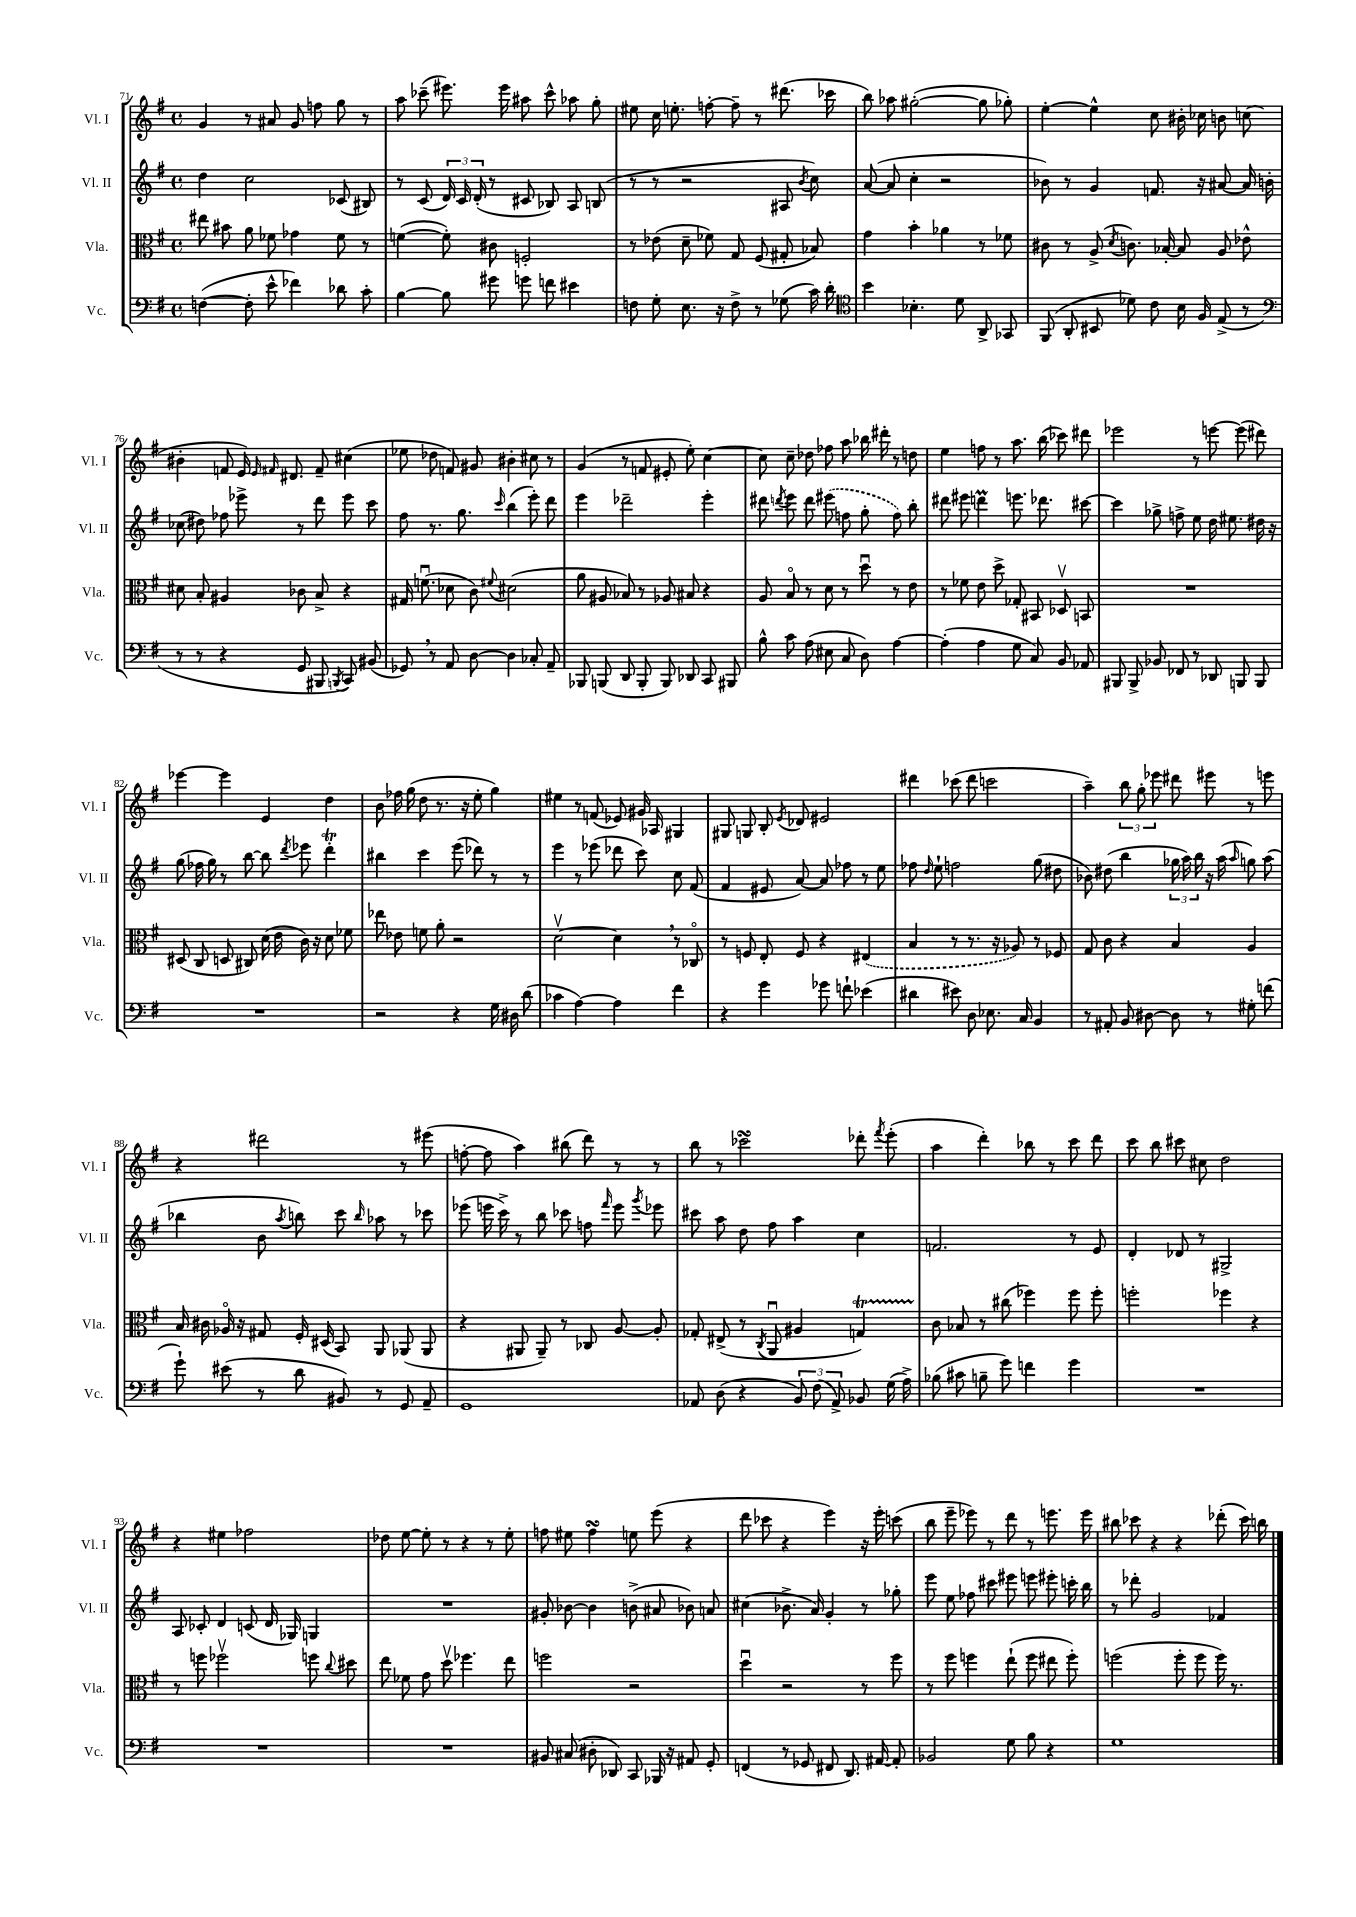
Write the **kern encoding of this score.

**kern	**kern	**kern	**kern
*staff4	*staff3	*staff2	*staff1
*clefF4	*clefC3	*clefG2	*clefG2
*k[f#]	*k[f#]	*k[f#]	*k[f#]
*M4/4	*M4/4	*M4/4	*M4/4
*met(c)	*met(c)	*met(c)	*met(c)
([4F	8ee#	4dd	4g
.	8b#	.	.
8F']	8a	2cc	8r
8e^^	8f-	.	8a#
4f-)	4g-	.	8g
.	.	.	8ff
8d-	8f-	(8c-	8gg
8c'	8r	8B#)	8r
=	=	=	=
[4B	([4f	8r	8aa
.	.	(8c	(8ccc-~
8B]	8f'])	24d)	8.eee#)
.	.	24c	.
.	.	(24d'	.
8g#	8c#	8r	.
.	.	.	16eee#
8g	2F'	8c#	8aa#
8f	.	8B-)	8ccc-^^
4e#	.	8A	8aa-
.	.	(8B	8gg'
=	=	=	=
8F	8r	8r	8ee#
8G'	(8e-	8r	16cc
.	.	.	8.ee'
8.E	8d~	2r	.
.	8f-)	.	[8ff'
16r	.	.	.
8F^	8G	.	8ff~]
8r	(8F#	.	8r
(8G-	8G#'	8A#	(8.ddd#
.	.	8qb	.
16c)	8B-)	8cc)	.
16d'	.	.	16ccc-
=	=	=	=
*clefC4	*	*	*
4b	4g	([8a	8bb)
.	.	8a]	8aa-
4.B-'	4b'	4cc'	([2gg#'
.	4a-	2r	.
8d	.	.	.
8AA^	8r	.	8gg#]
8GG-	8f-	.	8gg-')
=	=	=	=
(8FF#	8c#	8b-)	[4ee'
8AA'	8r	8r	.
8BB#	(8A^	4g	4ee^^]
.	8qd	.	.
8d-)	8.c)	.	.
8c	.	8.f	8cc
.	[16B-'	.	.
16B	8B-]	.	16b#'
16F#	.	16r	16cc-
(8E^	8A	[8a#	8b
8r	8e-^^	16a#]	(8cc
.	.	16b'	.
=	=	=	=
*clefF4	*	*	*
8r	8d#	(8cc-	4b#'
8r	8B'	8dd#)	.
4r	4A#	8ff-	8f
.	.	8eee-^	16e)
.	.	.	16qqe
.	.	.	16qqf#
.	.	.	8.d#
8GG	8c-	8r	.
8BBB#	8B^	8ddd	8f#~
8qBBB	.	.	.
8CC)	4r	8eee-	(4cc#
(8BB#	.	8ccc	.
=	=	=	=
8GG-)	16G#	8ff#	8ee-
.	(8.fu	.	.
8r	.	8.r	8dd-
8AA	8d-	.	8f)
.	.	8.gg	.
[8D	8c)	.	8g#
.	8qqf#	16qqccc	.
4D]	(2d#	(4bb	4b#'
8C-'	.	8eee')	8cc#
8AA~	.	8ddd	8r
=	=	=	=
8BBB-	8a	4eee	(4g
(8BBB	8A#	.	.
8DD	8B-)	2ddd-~	8r
8BBB'	8r	.	8f
8BBB)	8A-	.	8e#'
8DD-	8B#	.	8ee')
8CC	4r	4eee'	[4cc
8BBB#	.	.	.
=	=	=	=
8B^^	8A	8ddd#	8cc]
.	.	8qddd	.
8c	8Bo	8eee	8cc~
(8A	8r	8ddd	8dd-
8E#	8d	(8eee#	8ff-
8C	8r	8ff	8aa
8D)	8ddu	8gg'	16bb-
.	.	.	16ddd#'
[4A	8r	8ff)	8r
.	8e	8bb'	8dd
=	=	=	=
(4A']	8r	8ddd#	4ee
.	8f-	8eee#	.
4A	8e	4ddd	8ff
.	8dd^	.	8r
8G	8G-'	8.eee	8.aa
8C)	8BB#	.	.
.	.	8.ddd-	(16bb
8BB	8D-v	.	8ccc-)
8AA-	8BB	[8ccc#	8ddd#
=	=	=	=
8BBB#	1r	4ccc#]	2eee-
8BBB#^	.	.	.
8BB-	.	8gg-^	.
8FF-	.	8ff^	.
8r	.	8ee	8r
8DD-	.	16dd	[8eee
.	.	8.ee#	.
8BBB	.	.	(8eee]
8BBB	.	16dd#	8ddd#)
.	.	16r	.
=	=	=	=
1r	(8D#	(8gg	[4eee-
.	8C	16ff-	.
.	.	16gg)	.
.	8D	8r	4eee-]
.	8C#)	[8bb	.
.	(16d	8bb]	4e
.	16e	.	.
.	.	8qddd	.
.	16c)	8eee-	.
.	16r	.	.
.	8d	4ddd'	4dd
.	8f-	.	.
=	=	=	=
2r	8ee-	4bb#	8b
.	8e-	.	16ff-
.	.	.	(16gg
.	8f	4ccc	8dd
.	8a'	.	8.r
4r	2r	(8eee	.
.	.	.	16r
.	.	8ddd-)	8ee'
16G	.	8r	4gg)
16D#	.	.	.
(8d	.	8r	.
=	=	=	=
4c-	[2dv	4eee	4ee#
[4A)	.	8r	8r
.	.	(8eee-	(8f
4A]	4d]	8ddd-	8e-)
.	.	8ccc)	16g#
.	.	.	16A-
4f#	8r	8cc	4G#
.	8C-o	(8f#	.
=	=	=	=
4r	8r	4f#	8G#
.	8F	.	8G
4g	8E'	8e#	8B'
.	.	.	8qe
.	8F	[8a)	8d-
8g-	4r	8a]	2e#
8f`	.	8ff-	.
(4e-	(4E#	8r	.
.	.	8ee	.
=	=	=	=
4d#	4B	8ff-	4ddd#
.	.	16qqdd	.
.	.	8ee`	.
8e#)	8r	2ff	(8ccc-
8D	8.r	.	8ddd#
8.E-	.	.	2ccc
.	16r	.	.
.	8A-)	.	.
16C	.	.	.
4BB	8r	(8gg	.
.	8F-	8dd#	.
=	=	=	=
8r	8G	8b-)	4aa~)
8AA#'	8c	(8dd#	.
8BB	4r	4bb	12bb
.	.	.	12gg'
[8D#	.	.	.
.	.	.	12eee-
8D#]	4B	24gg-	8ddd#
.	.	24aa)	.
.	.	24bb	.
8r	.	16r	8eee#
.	.	(16aa	.
.	.	16qqaa	.
8G#'	4A	8gg)	8r
(8f	.	(8aa	8eee
=	=	=	=
8g`)	16B	4bb-	4r
.	16c#	.	.
(8e#	16A-o	.	.
.	16r	.	.
8r	8G#	8b	2ddd#
.	.	8qaa	.
8d	16F#'	8bb)	.
.	(16D#	.	.
8BB#)	8BB)	8ccc	.
.	.	16qqbb	.
8r	8AA	8aa-	.
8GG	(8AA-	8r	8r
8AA~	8AA-	8ccc-	(8eee#
=	=	=	=
1GG	4r	(8eee-	[8ff'
.	.	16eee	8ff]
.	.	16ccc^)	.
.	8AA#	8r	4aa)
.	8AA#~)	8bb	.
.	8r	8ccc-	(8bb#
.	8C-	8ff	8ddd)
.	.	16qqfff#	.
.	[8A	8eee	8r
.	.	8qggg	.
.	8A']	8eee-	8r
=	=	=	=
8AA-	8G-'	8ccc#	8bb
(8D	(8E#^	8aa	8r
4r	8r	8dd	2ccc-
.	8qC	.	.
.	8AAu	8ff#	.
12BB)	4A#	4aa	.
(12F#	.	.	.
12AA-^)	.	.	.
8BB-	4G)	4cc	8ddd-'
.	.	.	8qfff#
(16G	.	.	(8eee'
16A^)	.	.	.
=	=	=	=
(8B-	8c	2.f	4aa
8c#	8B-	.	.
8B~	8r	.	4ddd')
8g)	(8cc#	.	.
4f	4ff-)	.	8bb-
.	.	.	8r
4g	8ff-	8r	8ccc
.	8ff-'	8e	8ddd
=	=	=	=
1r	2ff'	4d'	8ccc
.	.	.	8bb
.	.	8d-	8ccc#
.	.	8r	8cc#
.	4ff-	2G#^	2dd
.	4r	.	.
=	=	=	=
1r	8r	8A	4r
.	8ff	8c-'	.
.	2ff-v	4d	4ee#
.	.	(8c	2ff-
.	.	16d	.
.	.	16G-)	.
.	8ff	4G	.
.	8qqcc	.	.
.	8dd#	.	.
=	=	=	=
1r	8ee	1r	8dd-
.	8f-	.	[8ee
.	8g	.	8ee']
.	8ddv	.	8r
.	4.ff-	.	4r
.	.	.	8r
.	8ee	.	8ee'
=	=	=	=
8BB#	2ff	8g#'	8ff
(8C#	.	[8b-	8ee#
8D#'	.	4b-]	4ff
8DD-)	.	.	.
8CC	2r	(8b^	8ee
16BBB-	.	8a#	(8eee
16r	.	.	.
8AA#	.	8b-)	4r
8GG'	.	8a	.
=	=	=	=
(4FF	4ddu	(4cc#	8ddd
.	.	.	8ccc-
8r	2r	8.b-^	4r
8GG-	.	.	.
.	.	16a)	.
8FF#	.	4g'	4eee)
8.DD)	.	.	.
.	8r	8r	16r
[16AA#	.	.	16eee'
8AA#']	8ff#	8gg-'	(8ccc
=	=	=	=
2BB-	8r	8eee	8bb
.	8ff#	8ee	8eee~
.	4ff	8ff-	8eee-)
.	.	8ccc#	8r
8G	(8ee`	8eee#	8ddd
8B	8ff	8eee	8r
4r	8ee#	8eee#'	8.eee
.	8ff')	16ccc'	.
.	.	16bb	16eee
=	=	=	=
1G	(2ff	8r	8bb#
.	.	8ddd-'	8ccc-
.	.	2g	4r
.	8ff'	.	4r
.	8ff	.	.
.	16ff)	4f-	(8ddd-'
.	8.r	.	.
.	.	.	16ccc-)
.	.	.	16bb
==	==	==	==
*-	*-	*-	*-
